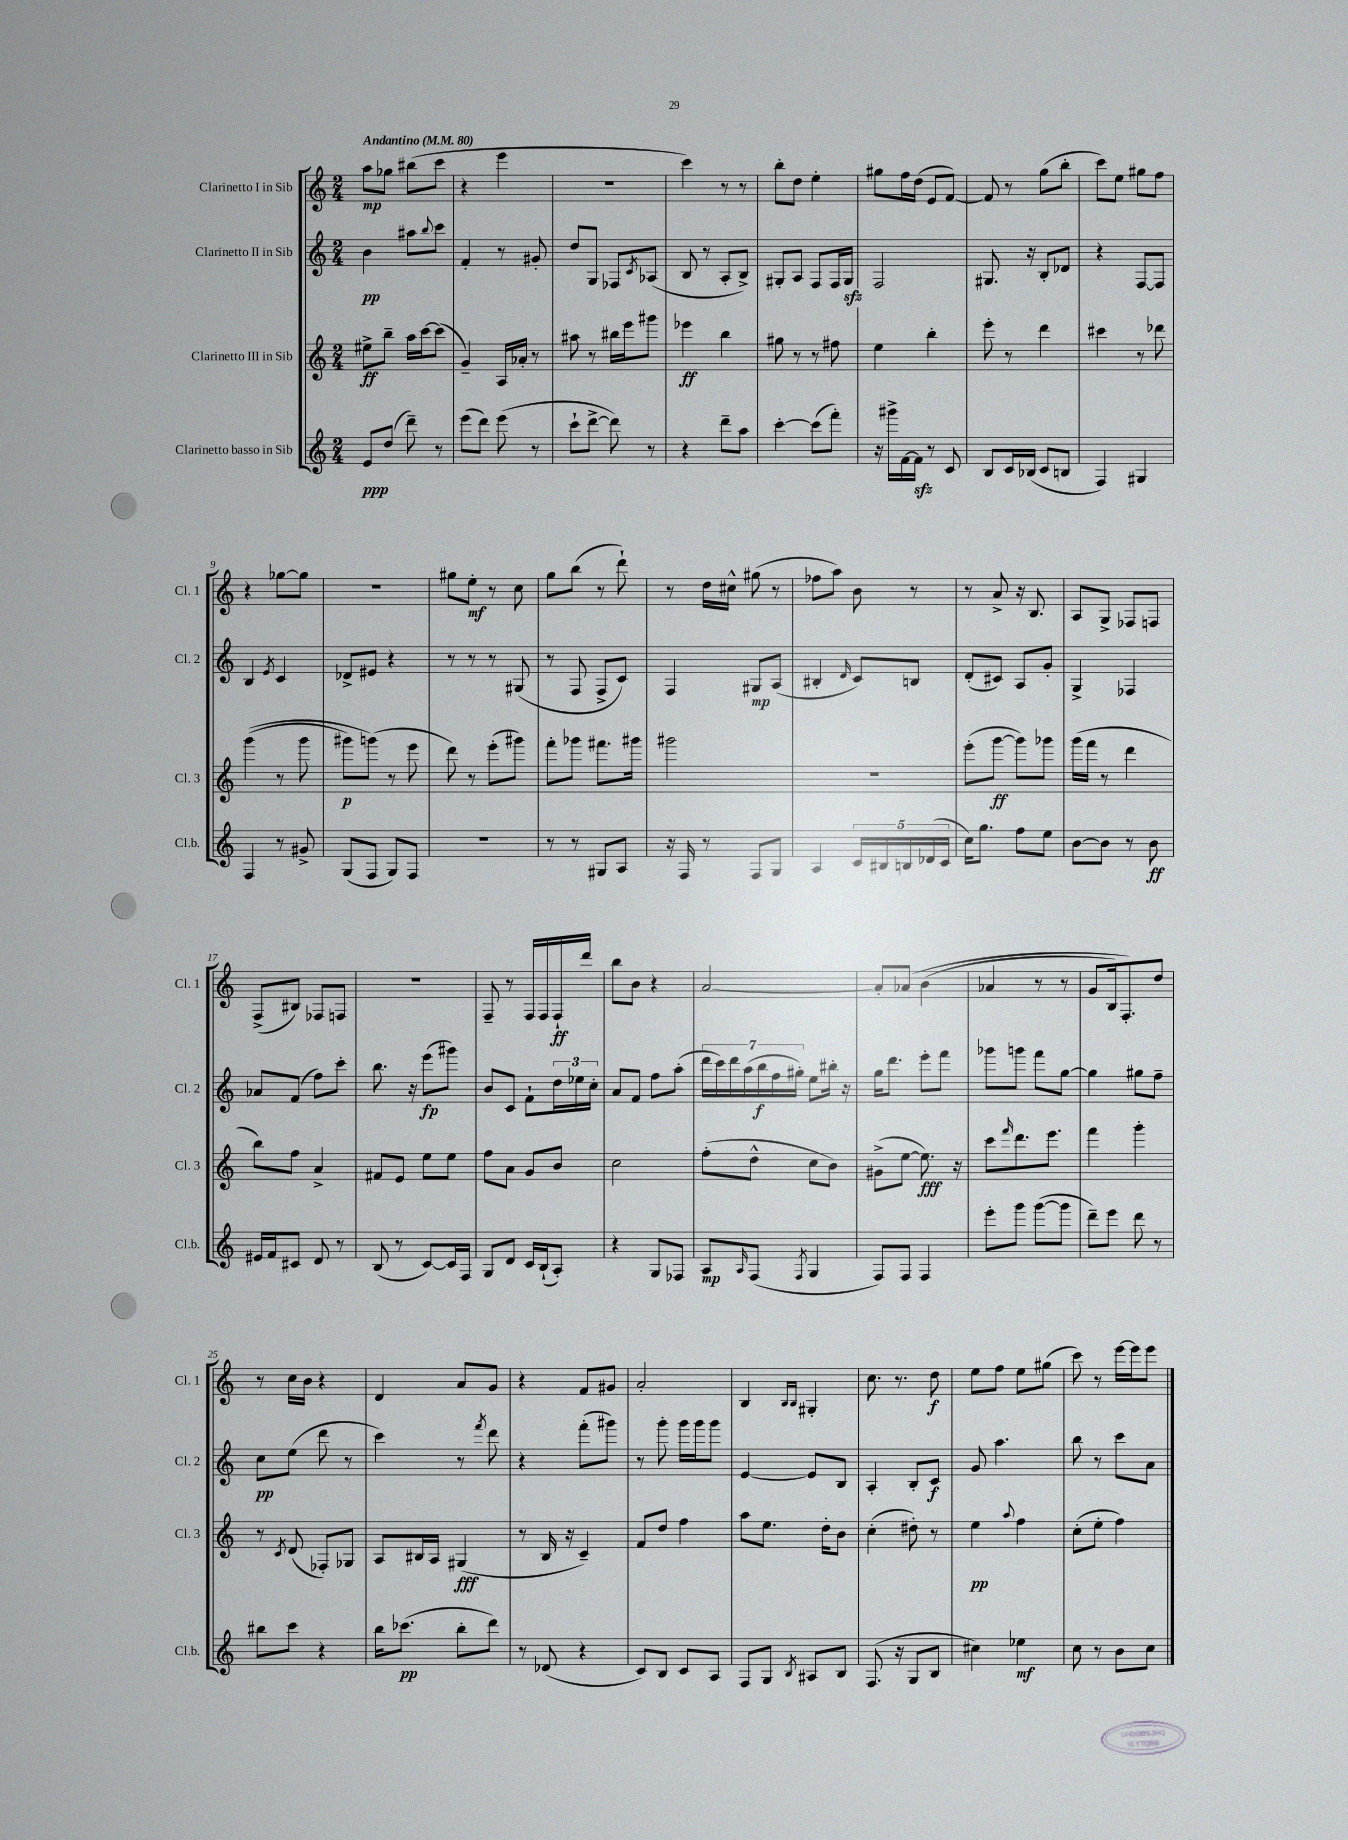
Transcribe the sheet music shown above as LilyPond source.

<<
\new StaffGroup <<
\new Staff = "s0" \with { instrumentName = "Clarinetto I in Sib" shortInstrumentName = "Cl. 1" } {
    \clef treble \key c \major \numericTimeSignature \time 2/4 \tempo "Andantino" 4 = 80
    a''8\mp ges''8 bis''8( c'''8 |
    r4 e'''4 |
    R2 |
    c'''4) r8 r8 |
    b''8-. d''8 e''4-. |
    gis''8 f''16 d''16( e'8 f'8~) |
    f'8 r8 g''8( b''8-. |
    c'''8) e''8 gis''8 f''8 |
    r4 ges''8~ ges''8 |
    R2 |
    gis''8 e''8-.\mf r8 c''8 |
    g''8 b''8( r8 d'''8-!) |
    r8 d''16 cis''16-^ gis''8( r8 |
    fes''8 a''8) b'8 r8 |
    r8 a'8-> r16 b8. |
    a8 g8-> fes8 f8 |
    f8->( bis8) fes8 f8 |
    R2 |
    f8-- r8 f16 f16 f16-!\ff d'''16 |
    b''8 b'8 r4 |
    a'2~ |
    a'8-. aes'8\( b'4( |
    aes'4 r8 r8 |
    g'8 b16) f8.-.\) d''8 |
    r8 c''16 b'16 r4 |
    d'4 a'8 g'8 |
    r4 f'8 gis'8 |
    a'2-. |
    b4 \grace { b16 b16 } gis4-. |
    c''8. r8. d''8\f |
    e''8 f''8 e''8 gis''8( |
    c'''8) r8 e'''16~ e'''16 e'''8 \bar "|." |
}
\new Staff = "s1" \with { instrumentName = "Clarinetto II in Sib" shortInstrumentName = "Cl. 2" } {
    \clef treble \key c \major \numericTimeSignature \time 2/4
    b'4\pp ais''8 \appoggiatura { b''8 } c'''8 |
    f'4-. r8 gis'8-. |
    d''8 g8 fes8 \acciaccatura { c'8 } aes8( |
    b8 r8 a8-. b8->) |
    gis8-. a8 f8 f16 gis16\sfz |
    f2 |
    gis8. r16 b8-. des'8 |
    r4 f8~ f8 |
    b4 \acciaccatura { e'8 } c'4 |
    des'8-> eis'8 r4 |
    r8 r8 r8 gis8( |
    r8 f8 f8-> c'8) |
    f4 gis8\mp a8( |
    bis4-. \grace { d'16 } c'8) b8 |
    d'8-.( cis'8) a8 g'8-. |
    g4-> fes4 |
    aes'8 f'8( f''8) c'''8-. |
    b''8. r16 e'''8\fp( gis'''8) |
    b'8 c'8 f'8-! \tuplet 3/2 { d''16 ees''16 c''16-. } |
    a'8 f'8 f''8 a''8-.( |
    \tuplet 7/4 { d'''16 c'''16) d'''16 a''16( b''16\f f''16 gis''16-.) } e''8 bis''16-. r16 |
    g''16 d'''8. e'''8-. f'''8 |
    ges'''8 g'''8 f'''8 g''8~ |
    g''4 gis''8 f''8-- |
    c''8\pp e''8( d'''8 r8 |
    c'''4) r8 \acciaccatura { f'''8 } d'''8 |
    r4 f'''8-.( gis'''8) |
    r8 g'''8-. g'''16 g'''16 g'''8 |
    e'4~ e'8 b8 |
    a4-. b8-. c'8\f |
    g'8 a''4. |
    b''8 r8 c'''8 a'8 \bar "|." |
}
\new Staff = "s2" \with { instrumentName = "Clarinetto III in Sib" shortInstrumentName = "Cl. 3" } {
    \clef treble \key c \major \numericTimeSignature \time 2/4
    eis''8->\ff b''8-- a''16 c'''16~ c'''8( |
    g'4--) a16 aes'16-. r8 |
    ais''8 r8 bis''16 e'''16 gis'''8 |
    ees'''4\ff b''4 |
    gis''8 r8 r8 fis''8 |
    e''4 b''4-. |
    e'''8-. r8 d'''4 |
    cis'''4 r8 des'''8 |
    g'''4(\( r8 g'''8 |
    gis'''8\p) g'''8(\) r8 e'''8 |
    d'''8) r8 e'''8-.( gis'''8) |
    f'''8-. ges'''8 fis'''8. gis'''16 |
    gis'''2 |
    R2 |
    e'''8-.( g'''8~\ff g'''8) ges'''8 |
    g'''16( f'''16 r8 d'''4 |
    b''8) f''8 a'4-> |
    fis'8 e'8 e''8 e''8 |
    f''8 a'8 g'8 b'8 |
    c''2 |
    f''8-.( d''8-^ c''8 b'8) |
    gis'8->( e''8~ e''8.\fff) r16 |
    c'''8 \grace { f'''16 } d'''8. e'''8. |
    f'''4 g'''4-. |
    r8 \acciaccatura { c'8 } d'8( fes8-.) ges8 |
    a8 bis16 a16 gis4\fff( |
    r8 b16 r16 c'4--) |
    f'8 d''8 f''4 |
    a''8 e''8. d''16-. b'8 |
    c''4-.( dis''8-.) r8 |
    e''4\pp \appoggiatura { a''8 } f''4 |
    c''8-.( e''8-. f''4) \bar "|." |
}
\new Staff = "s3" \with { instrumentName = "Clarinetto basso in Sib" shortInstrumentName = "Cl.b." } {
    \clef treble \key c \major \numericTimeSignature \time 2/4
    e'8\ppp d''8( d'''8--) r8 |
    e'''8( d'''8) e'''8( r8 |
    c'''8-! d'''8~-> d'''8) r8 |
    r4 d'''8-- a''8 |
    c'''4~-. c'''8( f'''8-.) |
    r16 gis'''16-> f'16~ f'16\sfz r8 c'8 |
    b8 c'16 bes16( c'8 b8 |
    f4) gis4 |
    f4 r8 gis'8-> |
    g8( f8 g8) f8 |
    R2 |
    r8 r8 gis8 a8 |
    r16 f16 r8 f8 g8 |
    a4 \tuplet 5/4 { c'16 bis16 b16 des'16( c'16 } |
    c''16) g''8. f''8 e''8 |
    b'8~ b'8 r8 b'8\ff |
    eis'16 f'16 cis'8 d'8 r8 |
    b8( r8 c'8~) c'16 f16 |
    g8 d'8 c'16 b16-!( a8-.) |
    r4 g8 fes8 |
    a8\mp \grace { a16 } f8( \acciaccatura { f8 } g4 |
    f8) f8 f4 |
    e'''8-. g'''8 g'''8~( g'''8 |
    d'''8--) e'''8 d'''8 r8 |
    bis''8 c'''8 r4 |
    b''16 ces'''8.\pp( b''8-. d'''8) |
    r8 des'8( r4 |
    c'8) b8 c'8 a8 |
    f8 g8 \acciaccatura { b8 } ais8 b8 |
    f8.( r16 g8 b8 |
    cis''4) ees''4\mf |
    c''8 r8 b'8 c''8 \bar "|." |
}
>>
>>
